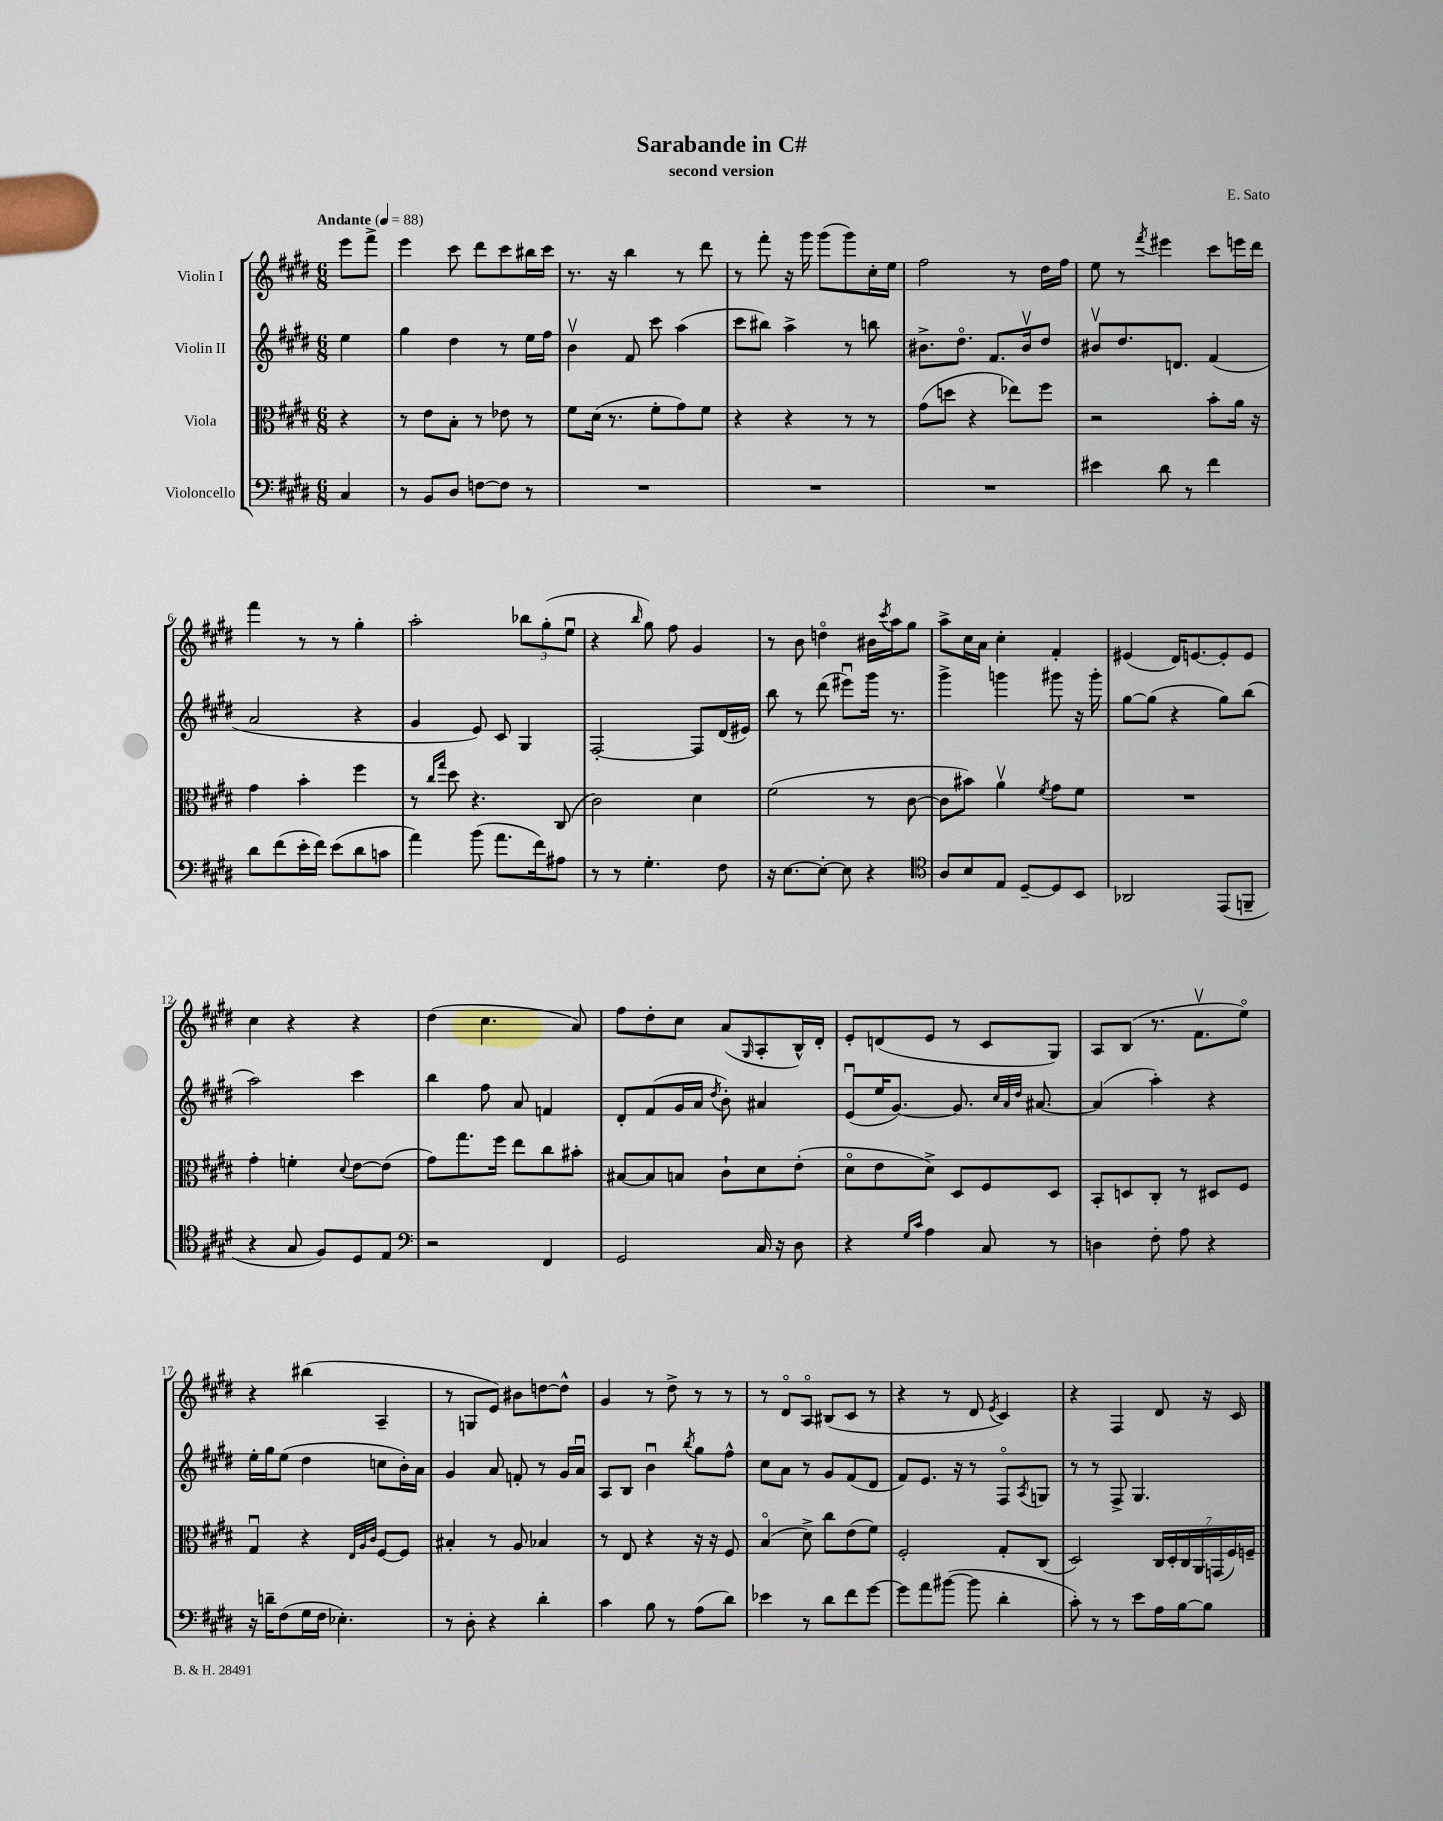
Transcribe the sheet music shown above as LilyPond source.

\header { title = "Sarabande in C#" composer = "E. Sato" subtitle = "second version" }
<<
\new StaffGroup <<
\new Staff = "s0" \with { instrumentName = "Violin I" } {
    \clef treble \key e \major \numericTimeSignature \time 6/8 \partial 4 \tempo "Andante" 4 = 88
    e'''8 fis'''8-> |
    e'''4 cis'''8 dis'''8 cis'''8 bis''16 cis'''16 |
    r8. r16 b''4 r8 dis'''8 |
    r8 fis'''8-. r16 gis'''16 gis'''8( gis'''8) cis''16-. e''16 |
    fis''2 r8 dis''16 fis''16 |
    e''8 r8 \acciaccatura { fis'''8 } eis'''4 cis'''8 e'''16 dis'''16 |
    fis'''4 r8 r8 gis''4-. |
    a''2-. \tuplet 3/2 { bes''8 gis''8-.( e''8\downbow } |
    r4 \grace { b''16 } gis''8) fis''8 gis'4 |
    r8 b'8 d''4\flageolet bis'16 \acciaccatura { cis'''8 } a''16 gis''8 |
    a''8-> cis''16 a'16 cis''4-. fis'4-. |
    eis'4( dis'16) e'8.~ e'8-. e'8 |
    cis''4 r4 r4 |
    dis''4( cis''4. a'8) |
    fis''8 dis''8-. cis''8 a'8( \grace { gis16 } a8-. b16-^) dis'16-. |
    e'8-. d'8( e'8 r8 cis'8 gis8) |
    a8 b8( r8. fis'8.\upbow e''8\flageolet) |
    r4 bis''4( a4-- |
    r8 g8 e'8) bis'8 d''8~ d''8-^ |
    gis'4 r8 dis''8-> r8 r8 |
    r8 dis'8\flageolet a8\flageolet bis8( cis'8 r8 |
    r4 r8 dis'8 \acciaccatura { e'8 } cis'4) |
    r4 fis4 dis'8 r16 cis'16 \bar "|." |
}
\new Staff = "s1" \with { instrumentName = "Violin II" } {
    \clef treble \key e \major \numericTimeSignature \time 6/8 \partial 4
    e''4 |
    gis''4 dis''4 r8 e''16 fis''16 |
    b'4\upbow fis'8 cis'''8 a''4( |
    cis'''8 bis''8) a''4-> r8 b''8 |
    bis'8.-> dis''8.\flageolet fis'8. bis'16\upbow dis''8 |
    bis'8\upbow dis''8. d'8. fis'4( |
    a'2 r4 |
    gis'4 e'8) cis'8 gis4 |
    fis2~-. fis8 dis'16( eis'16) |
    b''8 r8 dis'''8( eis'''8\downbow) gis'''16 r8. |
    gis'''4-> g'''4 gis'''8 r16 gis'''16-. |
    gis''8~ gis''8( r4 gis''8) b''8( |
    a''2) cis'''4 |
    b''4 fis''8 a'8 f'4 |
    dis'8-. fis'8( gis'16 a'16 \acciaccatura { dis''8 } b'8-.) ais'4 |
    e'8\downbow( e''16 gis'8.~) gis'8. \grace { cis''32 a'32 dis''32 } ais'8.~ |
    ais'4( a''4-.) r4 |
    e''16-. gis''16 e''8( dis''4 c''8 b'16-.) a'16 |
    gis'4 a'8 f'8-. r8 gis'16 a'16\downbow |
    a8 b8 b'4\downbow \acciaccatura { b''8 } gis''8 fis''8-^ |
    cis''8 a'8 r8 gis'8 fis'8( dis'8 |
    fis'8) e'8. r16 r8 fis8\flageolet \acciaccatura { a8 } g8 |
    r8 r8 fis8-> gis4. \bar "|." |
}
\new Staff = "s2" \with { instrumentName = "Viola" } {
    \clef alto \key e \major \numericTimeSignature \time 6/8 \partial 4
    r4 |
    r8 e'8 b8-. r8 ees'8 r8 |
    fis'8 dis'16( r8. fis'8-. gis'8) fis'8 |
    r4 r4 r8 r8 |
    gis'8( d''8 r4 ees''8) fis''8 |
    r2 b'8-. a'16 r16 |
    gis'4 b'4-. fis''4 |
    r8 \grace { cis''16 gis''16 } dis''8 r4. cis8( |
    cis'2) dis'4 |
    fis'2( r8 cis'8~ |
    cis'8 bis'8) a'4\upbow \acciaccatura { fis'8 } gis'8 fis'8 |
    R2. |
    gis'4-. f'4-. \appoggiatura { dis'8 } e'8~ e'8( |
    gis'8) gis''8. fis''16 e''8 cis''8 bis'8-. |
    bis8~ bis8 b8 cis'8-! dis'8 e'8-.( |
    dis'8\flageolet e'8 dis'8->) dis8 fis8 dis8 |
    b,8-. d8 cis8-. r8 dis8 fis8 |
    gis4\downbow r4 \grace { e32 a32 cis'32 } fis8~ fis8 |
    bis4-. r8 a8 bes4 |
    r8 e8 r4 r16 r16 fis8 |
    b4\flageolet( dis'8->) cis''8 e'8( fis'8) |
    fis2-. gis8-. cis8( |
    dis2) \tuplet 7/4 { cis16 dis16-. cis16 a,16 g,16( fis16) f16-- } \bar "|." |
}
\new Staff = "s3" \with { instrumentName = "Violoncello" } {
    \clef bass \key e \major \numericTimeSignature \time 6/8 \partial 4
    cis4 |
    r8 b,8 dis8 f8~ f8 r8 |
    R2. |
    R2. |
    R2. |
    eis'4 dis'8 r8 fis'4 |
    dis'8 fis'8( e'16-. fis'16) e'8( dis'8 c'8 |
    a'4) b'8( a'8. fis'16) ais8 |
    r8 r8 gis4.-. fis8 |
    r16 e8.~ e8~-. e8 r4 |
    \clef tenor a8 b8 e8 dis8~-- dis8 b,8 |
    aes,2 e,8( f,8-- |
    r4 gis8 fis8) dis8 e8 |
    \clef bass r2 fis,4 |
    gis,2 cis16 r16 dis8 |
    r4 \grace { gis16 cis'16 } a4 cis8 r8 |
    d4 fis8-. a8 r4 |
    r16 d'16-- fis8( gis16 fis16 ees4.-.) |
    r8 dis8-. r4 dis'4-. |
    cis'4 b8 r8 a8( dis'8) |
    ees'4 r8 dis'8 fis'8 gis'8~ |
    gis'8 a'8 bis'8~( bis'8 dis'4-. |
    cis'8-.) r8 r8 e'8 a16 b16~ b8 \bar "|." |
}
>>
>>
